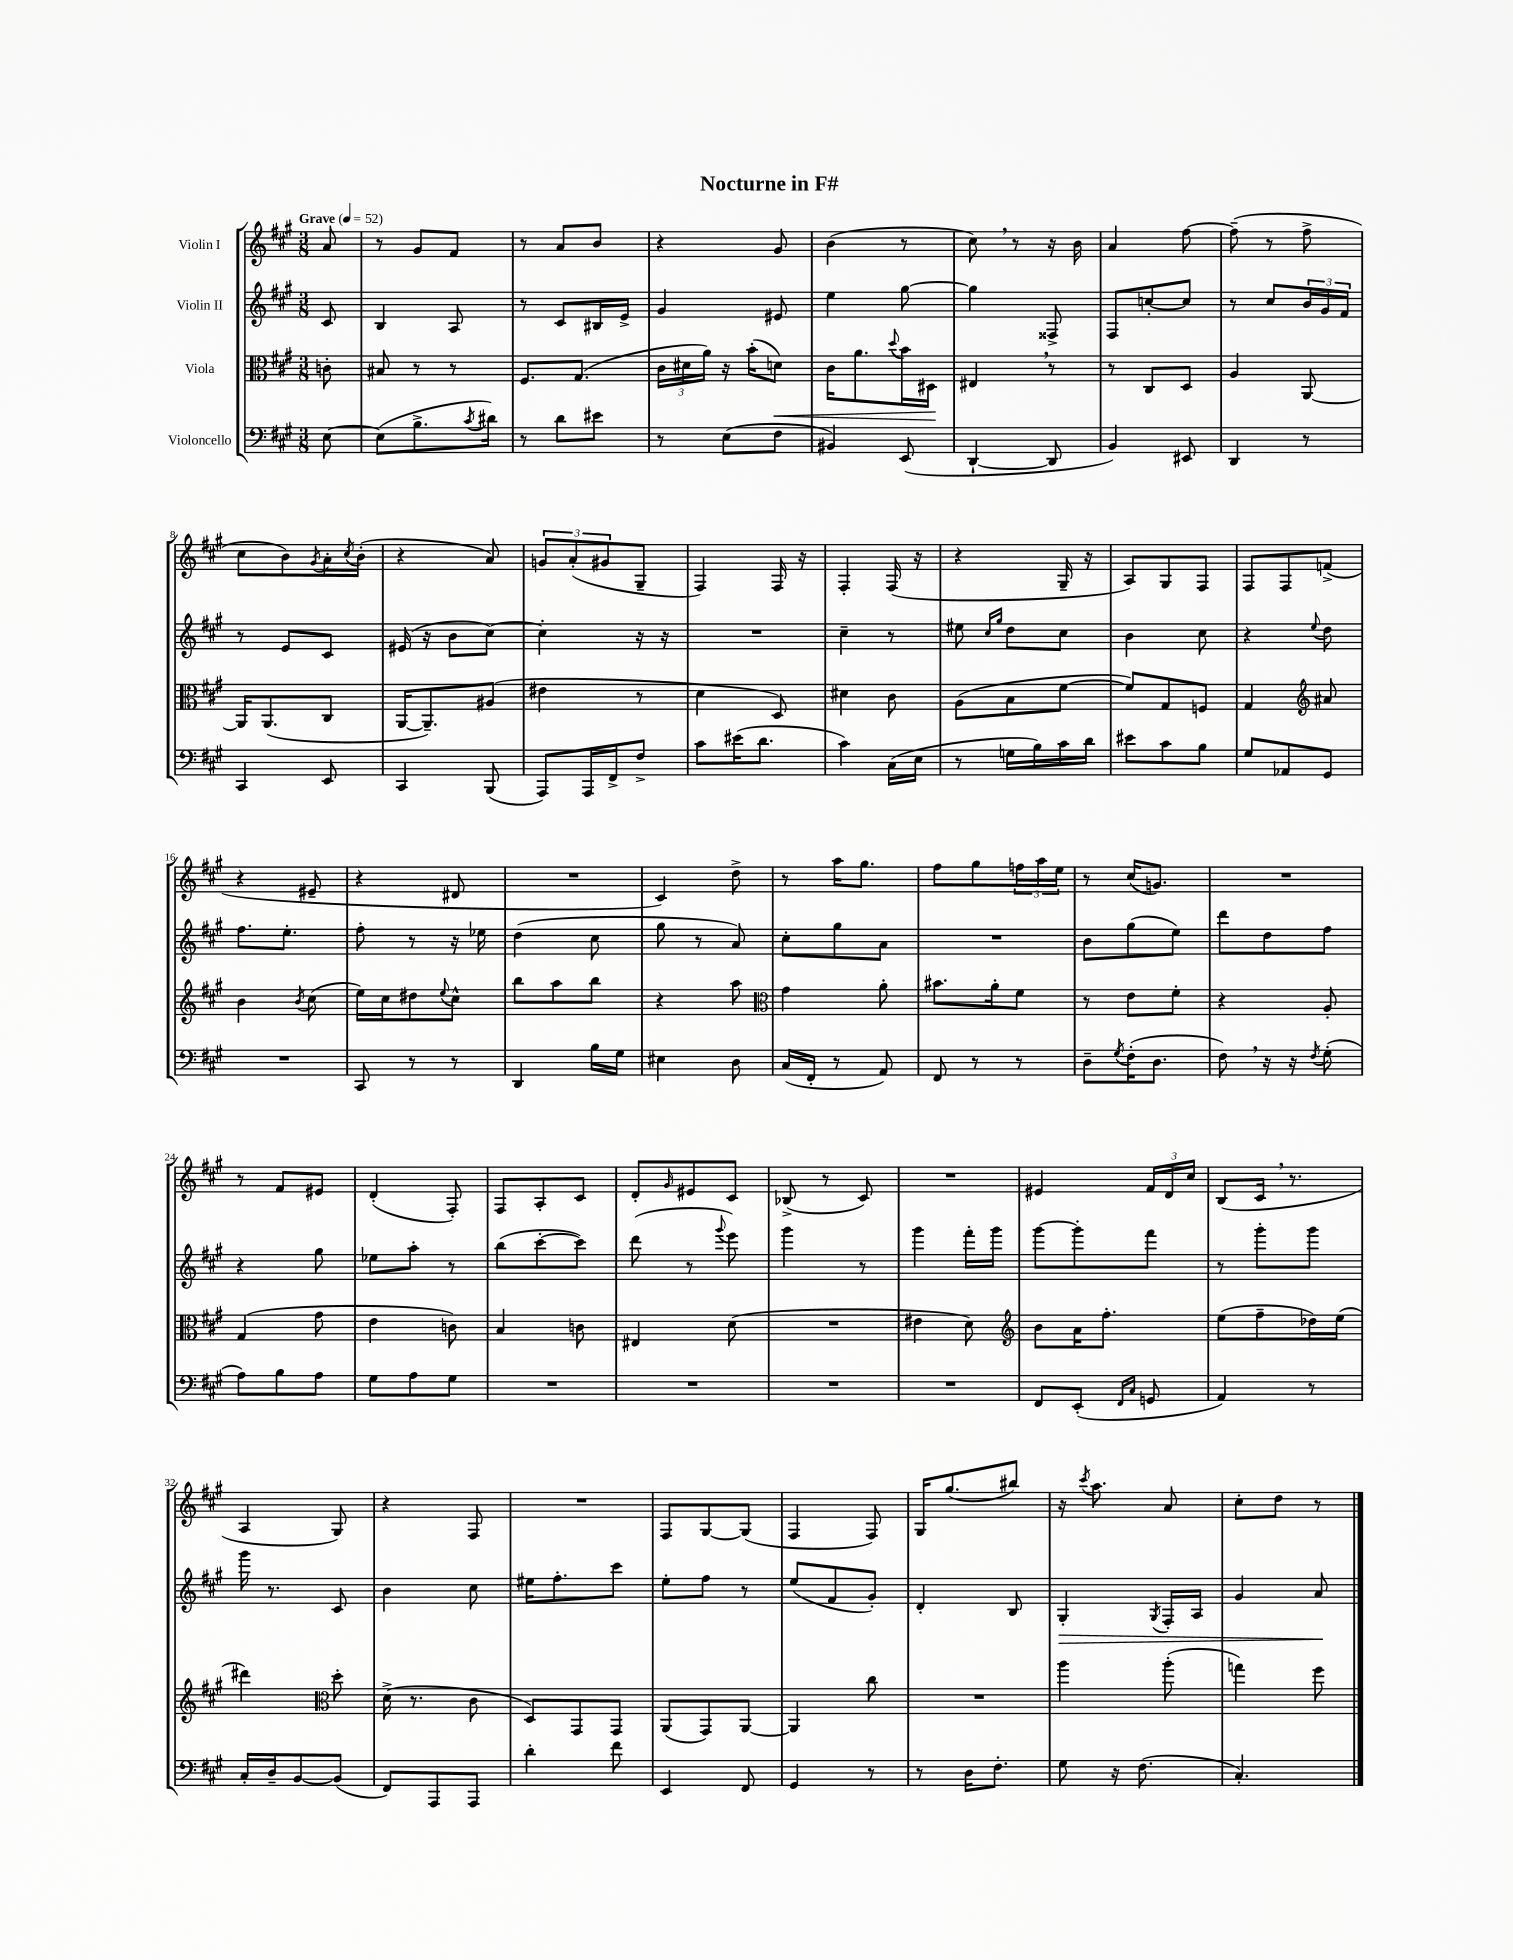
\header { title = "Nocturne in F#" }
<<
\new StaffGroup <<
\new Staff = "s0" \with { instrumentName = "Violin I" } {
    \clef treble \key a \major \numericTimeSignature \time 3/8 \partial 8 \tempo "Grave" 4 = 52
    a'8 |
    r8 gis'8 fis'8 |
    r8 a'8 b'8 |
    r4 gis'8 |
    b'4( r8 |
    cis''8) \breathe r8 r16 b'16 |
    a'4 fis''8~ |
    fis''8--( r8 fis''8-> |
    cis''8 b'8) \acciaccatura { gis'8 } a'16-. \acciaccatura { cis''8 } b'16-.( |
    r4 a'8) |
    \tuplet 3/2 { g'8 a'8-.( gis'8 } gis8-- |
    fis4) fis16 r16 |
    fis4-. fis16( r16 |
    r4 gis16-- r16 |
    a8) gis8 fis8 |
    fis8 fis8 f'8->( |
    r4 eis'8-- |
    r4 dis'8 |
    R4. |
    cis'4) d''8-> |
    r8 a''16 gis''8. |
    fis''8 gis''8 \tuplet 3/2 { f''16 a''16 e''16 } |
    r8 cis''16( g'8.) |
    R4. |
    r8 fis'8 eis'8 |
    d'4-.( fis8-.) |
    fis8 a8-. cis'8 |
    d'8-. \grace { gis'16 } eis'8 cis'8 |
    bes8->( r8 cis'8) |
    R4. |
    eis'4 \tuplet 3/2 { fis'16 d'16 cis''16 } |
    b8( cis'16 \breathe r8. |
    a4 gis8) |
    r4 fis8 |
    R4. |
    fis8 gis8~ gis8( |
    fis4 fis8) |
    gis16 gis''8.( bis''8) |
    r16 \acciaccatura { cis'''8 } a''8. a'8 |
    cis''8-. d''8 r8 \bar "|." |
}
\new Staff = "s1" \with { instrumentName = "Violin II" } {
    \clef treble \key a \major \numericTimeSignature \time 3/8 \partial 8
    cis'8 |
    b4 a8 |
    r8 cis'8 bis16 e'16-> |
    gis'4 eis'8 |
    e''4 gis''8~ |
    gis''4 fisis8-> |
    fis8 c''8~-. c''8 |
    r8 cis''8 \tuplet 3/2 { b'16 gis'16 fis'16 } |
    r8 e'8 cis'8 |
    eis'16( r16 b'8 cis''8~) |
    cis''4-. r16 r16 |
    R4. |
    cis''4-- r8 |
    eis''8 \grace { cis''16 gis''16 } d''8 cis''8 |
    b'4 cis''8 |
    r4 \appoggiatura { e''8 } d''8 |
    fis''8. e''8.-. |
    fis''8-. r8 r16 ees''16 |
    d''4( cis''8 |
    gis''8 r8 a'8) |
    cis''8-. gis''8 a'8 |
    R4. |
    b'8 gis''8( e''8) |
    d'''8 d''8 fis''8 |
    r4 gis''8 |
    ees''8 a''8-. r8 |
    b''8( cis'''8~-. cis'''8) |
    d'''8( r8 \appoggiatura { gis'''8 } e'''8) |
    gis'''4 r8 |
    gis'''4 fis'''16-. gis'''16 |
    gis'''8~ gis'''8-. fis'''8 |
    r8 gis'''8-. gis'''8 |
    gis'''16 r8. cis'8 |
    b'4 cis''8 |
    eis''16 fis''8.-. cis'''8 |
    e''8-. fis''8 r8 |
    e''8( fis'8 gis'8-.) |
    d'4-. b8 |
    gis4-.\> \acciaccatura { gis8 } fis16-. a16 |
    gis'4 a'8\! \bar "|." |
}
\new Staff = "s2" \with { instrumentName = "Viola" } {
    \clef alto \key a \major \numericTimeSignature \time 3/8 \partial 8
    c'8-. |
    bis8 r8 r8 |
    fis8. gis8.( |
    \tuplet 3/2 { cis'16 dis'16 a'16) } r16 b'16-.( d'8\<) |
    cis'16 a'8. \appoggiatura { d''8 } b'16 dis16\! |
    eis4 \breathe r8 |
    r8 cis8 d8 |
    a4 a,8~ |
    a,16 a,8.( cis8 |
    a,16~ a,8.--) ais8( |
    eis'4 r8 |
    d'4 d8) |
    dis'4 cis'8 |
    a8( b8 fis'8~ |
    fis'8) gis8 f8 |
    gis4 \clef treble ais'8 |
    b'4 \acciaccatura { b'8 } cis''8( |
    e''16) cis''16 dis''8 \appoggiatura { e''8 } cis''8-^ |
    b''8 a''8 b''8 |
    r4 a''8 |
    \clef alto gis'4 a'8-. |
    bis'8. a'16-. fis'8 |
    r8 e'8 fis'8-. |
    r4 a8-. |
    gis4( gis'8 |
    e'4 c'8) |
    b4 c'8 |
    eis4 d'8( |
    R4. |
    eis'4 d'8) |
    \clef treble b'8 a'16 fis''8.-. |
    e''8( fis''8-- des''16) e''16( |
    dis'''4) \clef alto d''8-. |
    d'16->( r8. cis'8 |
    d8) gis,8 gis,8 |
    a,8( gis,8) a,8~ |
    a,4 cis''8 |
    R4. |
    a''4 a''8-.( |
    g''4) fis''8 \bar "|." |
}
\new Staff = "s3" \with { instrumentName = "Violoncello" } {
    \clef bass \key a \major \numericTimeSignature \time 3/8 \partial 8
    e8~ |
    e8( b8.-> \acciaccatura { cis'8 } dis'16) |
    r8 d'8 eis'8 |
    r8 e8( fis8 |
    bis,4) e,8( |
    d,4~-! d,8 |
    b,4) eis,8 |
    d,4 r8 |
    cis,4 e,8 |
    cis,4 b,,8( |
    a,,8) a,,16 fis,16-> fis8-> |
    cis'8 eis'16( d'8. |
    cis'4) cis16( e16 |
    r8 g16 b16) cis'16 d'16 |
    eis'8 cis'8 b8 |
    gis8 aes,8 gis,8 |
    R4. |
    cis,8 r8 r8 |
    d,4 b16 gis16 |
    eis4 d8 |
    cis16( fis,16-. r8 a,8) |
    fis,8 r8 r8 |
    d8-- \acciaccatura { gis8 } fis16-.( d8. |
    fis8) \breathe r16 r16 \acciaccatura { fis8 } gis8-.( |
    a8) b8 a8 |
    gis8 a8 gis8 |
    R4. |
    R4. |
    R4. |
    R4. |
    fis,8 e,8-.( \grace { fis,16 cis16 } g,8 |
    a,4) r8 |
    cis16-. d16-- b,8~ b,8( |
    fis,8) a,,8 a,,8 |
    d'4-. fis'8 |
    e,4 fis,8 |
    gis,4 r8 |
    r8 d16 fis8.-. |
    gis8 r16 fis8.( |
    cis4.-.) \bar "|." |
}
>>
>>
